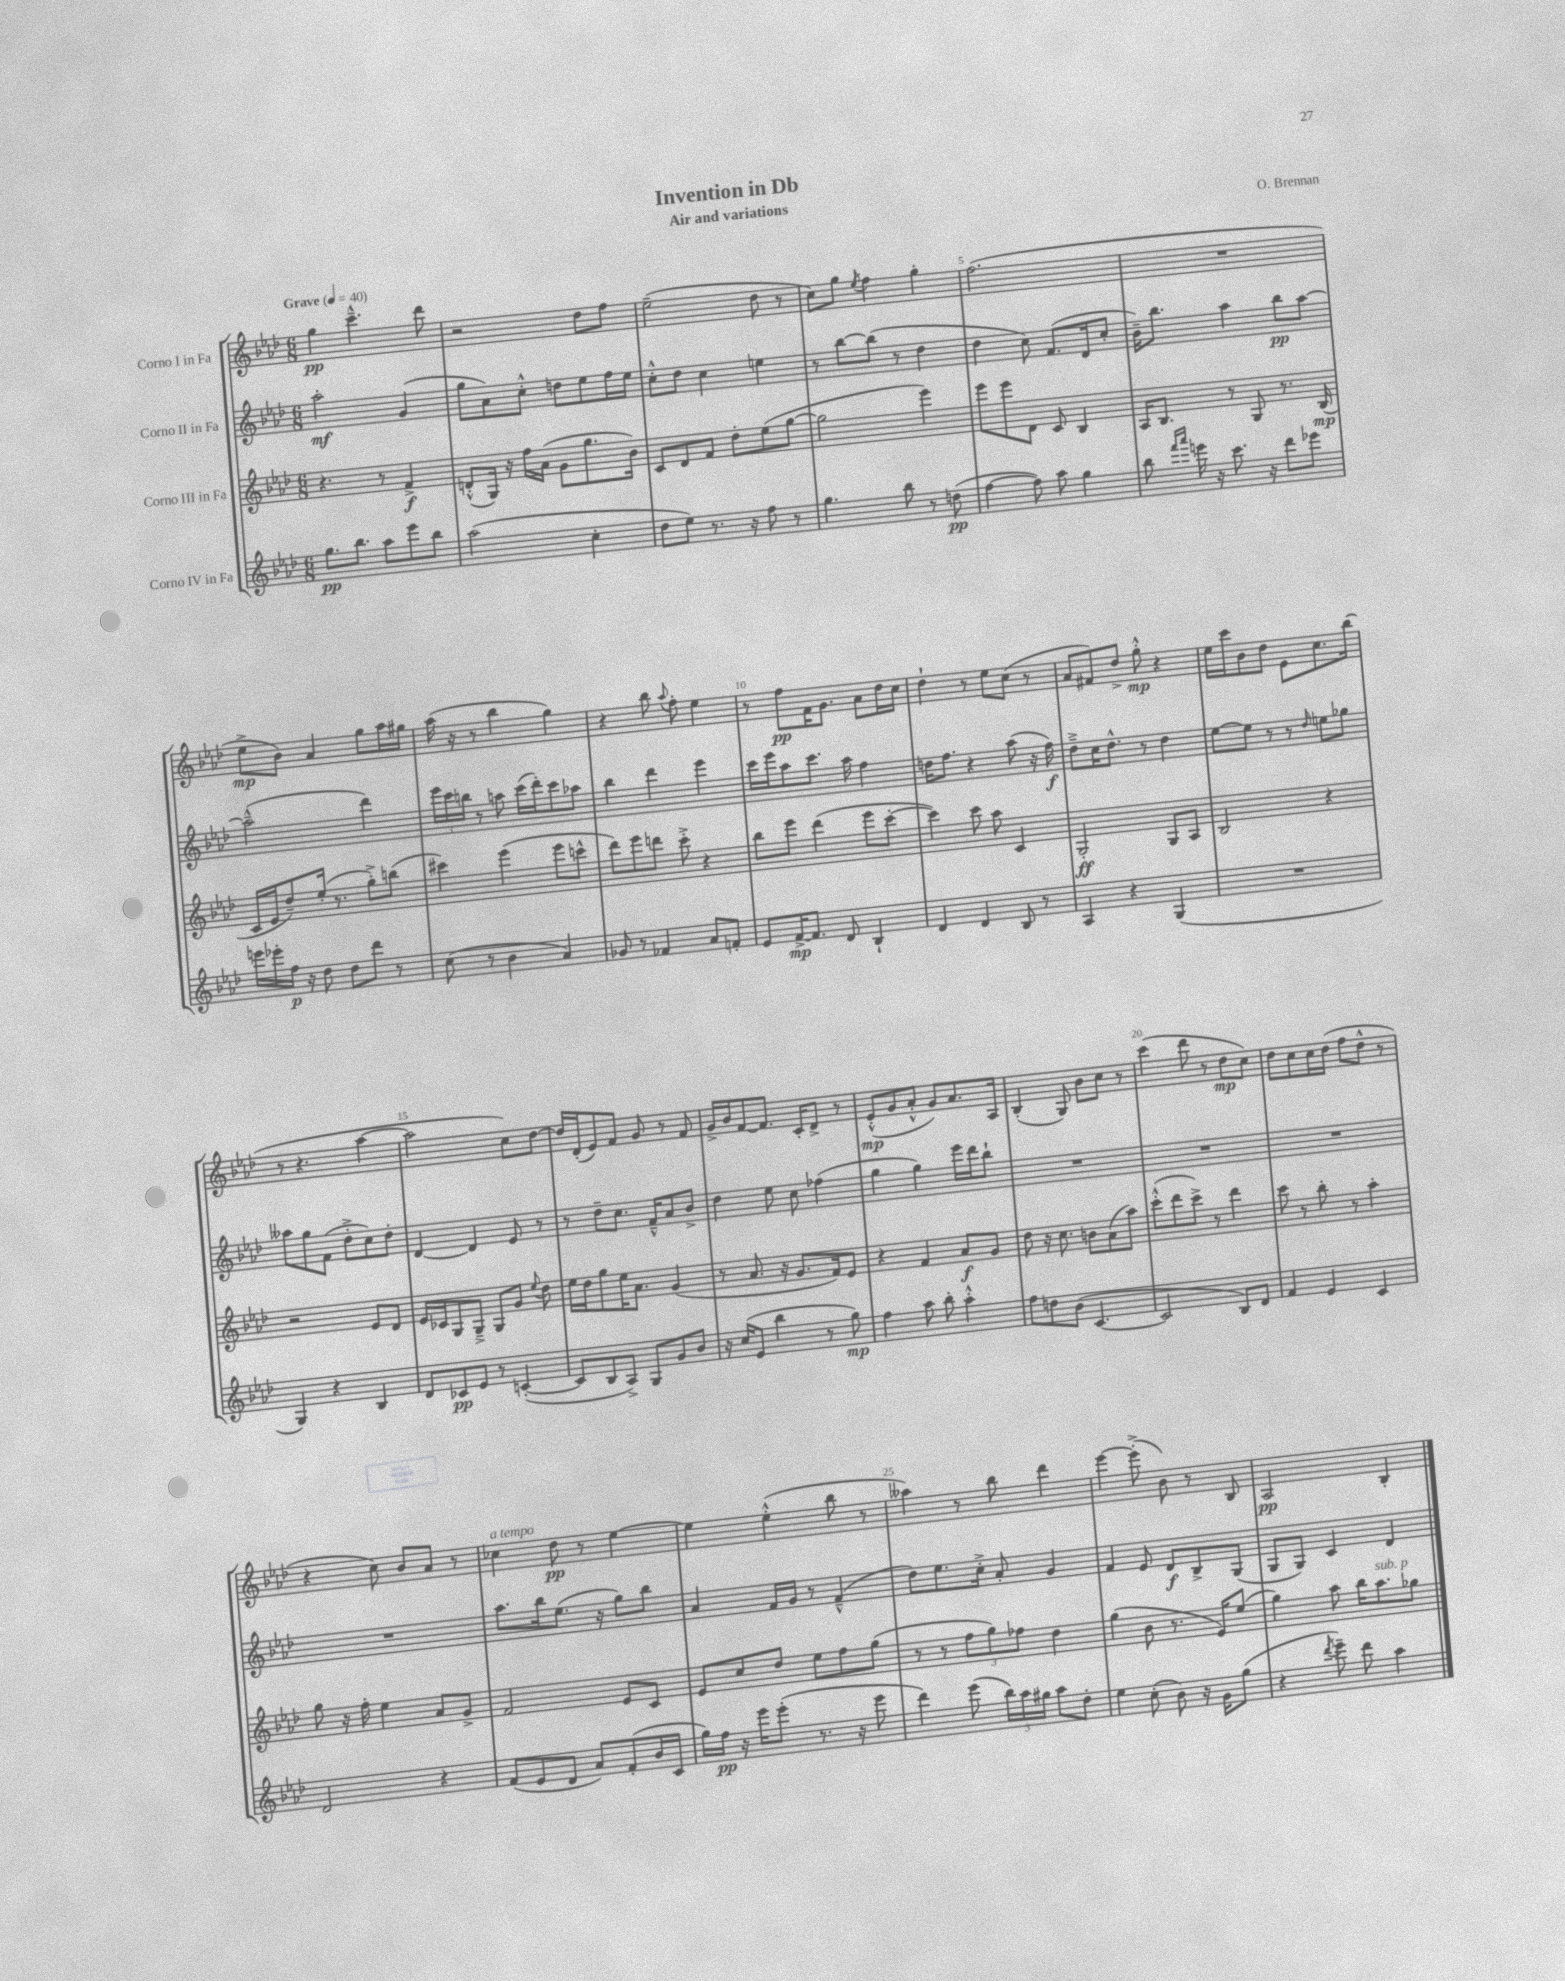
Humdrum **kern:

**kern	**kern	**kern	**kern
*staff4	*staff3	*staff2	*staff1
*clefG2	*clefG2	*clefG2	*clefG2
*k[b-e-a-d-]	*k[b-e-a-d-]	*k[b-e-a-d-]	*k[b-e-a-d-]
*M6/8	*M6/8	*M6/8	*M6/8
*MM40	*MM40	*MM40	*MM40
8.gg	4.r	2aa-'	4gg
8.bb-	.	.	.
.	.	.	4.ccc~^^
8aa-	8r	.	.
8eee-	4f^	(4g	.
8bb-	.	.	8ddd-
=	=	=	=
(2aa-	(8d'^^	8gg	2r
.	16G)	8a-)	.
.	16r	.	.
.	16ff	8cc'^^	.
.	(16a-	.	.
.	8g	8dd	.
4cc'	8.gg	8ee-	8dd-
.	.	16ff	8ff
.	16b-)	16ee-	.
=	=	=	=
8dd-	8c	8cc'^^	(2ee-~
8ee-)	8d-	8dd-	.
8.r	8f	4cc	.
.	8dd-'	.	.
16r	.	.	.
8ff	(8ee-	4ee	8dd-
8r	[8gg	.	8r
=	=	=	=
4.gg	2gg]	8r	8cc)
.	.	[8bb-	8gg
.	.	.	8qee-
.	.	(8bb-]	4ff
8bb-	.	8r	.
8r	4eee-)	4dd-	4gg'
(8dd	.	.	.
=	=	=	=
[4ff	8eee-	4dd-	(2.ff
.	8eee-	.	.
8ff])	8d-	8cc)	.
8aa-	8c	(8.f	.
4gg	4B-	.	.
.	.	16d-	.
.	.	8cc'	.
=	=	=	=
8bb-	16A-	16b-~)	2.r
.	8.B-	8.bb-	.
16qqfff	.	.	.
16qqaaa-	.	.	.
16eee	.	.	.
16r	.	.	.
8.ccc	8r	4aa-	.
.	8G	.	.
16r	.	.	.
8ddd-	8.r	8bb-	.
8eee-	.	[8aa-	.
.	(16B-	.	.
=	=	=	=
16eee	16c	(2aa-~^^]	8ee-^
16eee-'	16e-	.	.
16ff	8dd-~)	.	8b-)
16r	.	.	.
8dd-	(16ee-'	.	4a-
.	8.r	.	.
8dd-	.	.	.
8ddd-	8gg'^)	4ddd-)	8gg
8r	(8bb	.	16aa-
.	.	.	16gg#
=	=	=	=
(8cc	4ccc#)	24eee-	(16aa-
.	.	24ccc	.
.	.	.	16r
.	.	24bb	.
8r	.	8r	8r
4b-	(4eee-	8aa	4bb-
.	.	(16ccc	.
.	.	16ddd-')	.
4a-)	8eee-	8ccc	4gg)
.	8ccc^^	8aa-	.
=	=	=	=
8g-	8ddd-)	4bb-	4r
8r	8eee-	.	.
4f-	8ddd	4ddd-	8bb-
.	.	.	8qqaa-
.	8ccc'^	.	8ff'
8a-	4r	4eee-	4ee-
8f'	.	.	.
=	=	=	=
8e-	8bb-	16ccc	8r
.	.	16eee-	.
[16f^	8eee-	8aa-	8ff
8.f]	.	.	.
.	(4ddd-	8.ccc	16f
.	.	.	8.g
8d-	.	.	.
.	.	16aa-	.
4B-`	8eee-	4ff	8a-
.	[8ccc'	.	16dd-
.	.	.	16cc
=	=	=	=
4d-	4ccc])	16dd	4dd-`
.	.	8.ff	.
4d-	8ccc	4r	8r
.	8aa-	.	8ee-
8B-	4c	(8aa-	(8cc
8r	.	16r	8r
.	.	16ff)	.
=	=	=	=
4A-	2G'	8dd-~^	8a-
.	.	16cc	8f#)
.	.	8.dd-^^	.
4r	.	.	8dd-^
.	.	8r	8gg'^^
(4G	8G	4dd-	4r
.	8A-	.	.
=	=	=	=
2.r	2B-	[8ee-	16ee-
.	.	.	16ccc
.	.	8ee-]	8b-
.	.	8r	8dd-
.	.	8r	8e-
.	.	16qqdd-	.
.	4r	8ee	8.cc
.	.	8gg-	.
.	.	.	(16bb-
=	=	=	=
4G)	2r	8aa--	8r
.	.	8gg	4.r
4r	.	(8f	.
.	.	8dd-'^	.
4B-	8e-	8cc)	[4aa-
.	8d-	8dd-'	.
=	=	=	=
8d-	16e-	[4d-	2aa-]
.	16c-	.	.
8c-	8G	.	.
8e-	8G~^	4d-]	.
8r	8G	.	.
([4c'	8g	8e-	8cc)
.	8qqee-	.	.
.	8dd-	8r	[8dd-
=	=	=	=
8c]	16ee-	8r	16dd-]
.	16dd-	.	(16d-'
8B-	8gg	8dd-~	8e-)
8A-^)	16ee-	8.cc	8f
.	8.a-	.	.
8G	.	.	8g
.	.	16f~^^	.
8g	(4g	8a-	8r
8b-	.	8b-^	8f
=	=	=	=
16r	8r	4dd-	16g^
(16cc	.	.	16b-
8e-	8.a-	.	[8f
4bb-	.	8ee-	8.f]
.	16r	.	.
.	8.g	8cc	.
.	.	.	16c'
8r	.	(4ff-	8d-^
.	16f)	.	.
8gg)	8e-	.	8r
=	=	=	=
4ff	4r	4gg	(8e-'^^
.	.	.	8g
8aa-	4f	4gg)	8a-'^^
8bb-'	.	.	8g)
4aa-'^^	8a-	16eee-	8.a-
.	.	16ddd-	.
.	8g	8bb-`	.
.	.	.	16A-
=	=	=	=
8ff	8dd-	2.r	(4B-'
8dd	16r	.	.
.	8.cc	.	.
(8b-	.	.	8G)
[4.c	8b	.	8b-
.	(8a-	.	8cc
.	8aa-)	.	8r
=	=	=	=
2c]	(8ccc'^^	2.r	(4ccc
.	8ddd-	.	.
.	8ccc^)	.	8ddd-
.	8r	.	8r
8B-)	4ddd-	.	8dd-
8d-	.	.	8cc)
=	=	=	=
4f	8ccc	2.r	8dd-
.	8r	.	8cc
4e-	8bb-'	.	16cc
.	.	.	(16dd-
.	8r	.	8ff
4c	4aa-'	.	8dd-^^
.	.	.	8r
=	=	=	=
2d-	8gg	2.r	4r
.	16r	.	.
.	16ff'	.	.
.	4ee-	.	8cc)
.	.	.	8b-
4r	8a-	.	8a-
.	8g^	.	8r
=	=	=	=
(8f	2f	8.aa-	4cc-
8e-	.	.	.
.	.	16bb-	.
8d-	.	(8.ee-	8dd-
8a-)	.	.	8r
.	.	16r	.
(8f'	8e-	8gg)	[4ee-
16b-	8c	8bb-	.
16c	.	.	.
=	=	=	=
16gg)	8e-	4a-	4ee-]
16ff	.	.	.
16r	8cc	.	.
16eee-	.	.	.
(8eee-'	8dd-	16f	(4ee-'^^
.	.	16g	.
8.r	8ee-	8r	.
.	8ff	(4f~^^	8bb-
16r	.	.	.
8eee-	(8gg	.	8r
=	=	=	=
4ddd-)	8r	8dd-)	4aa--)
.	8r	8.ee-	.
(8eee-	12ff	.	8r
.	.	16cc'^	.
.	12gg)	.	.
24bb-)	.	8a-'	8bb-
24aa-	12ff-	.	.
24gg#	.	.	.
8aa-	4dd-	4g	4ddd-
8dd-'	.	.	.
=	=	=	=
4ee-	(4gg	4f	[4eee-
(8cc'	8b-	8e-	(8eee-'^]
8b-)	8.r	8d-	8b-)
16r	.	8B-^	8r
16g	16e-)	.	.
(8gg	(8ee-	(8G	8B-
=	=	=	=
4r	4gg)	8G	2A-
.	.	8G)	.
8qddd-	.	.	.
8eee-~)	8aa-	4c	.
8ddd-	16bb-	.	.
.	8.aa-	.	.
4aa-	.	4d-	4B-'
.	8gg-	.	.
==	==	==	==
*-	*-	*-	*-
